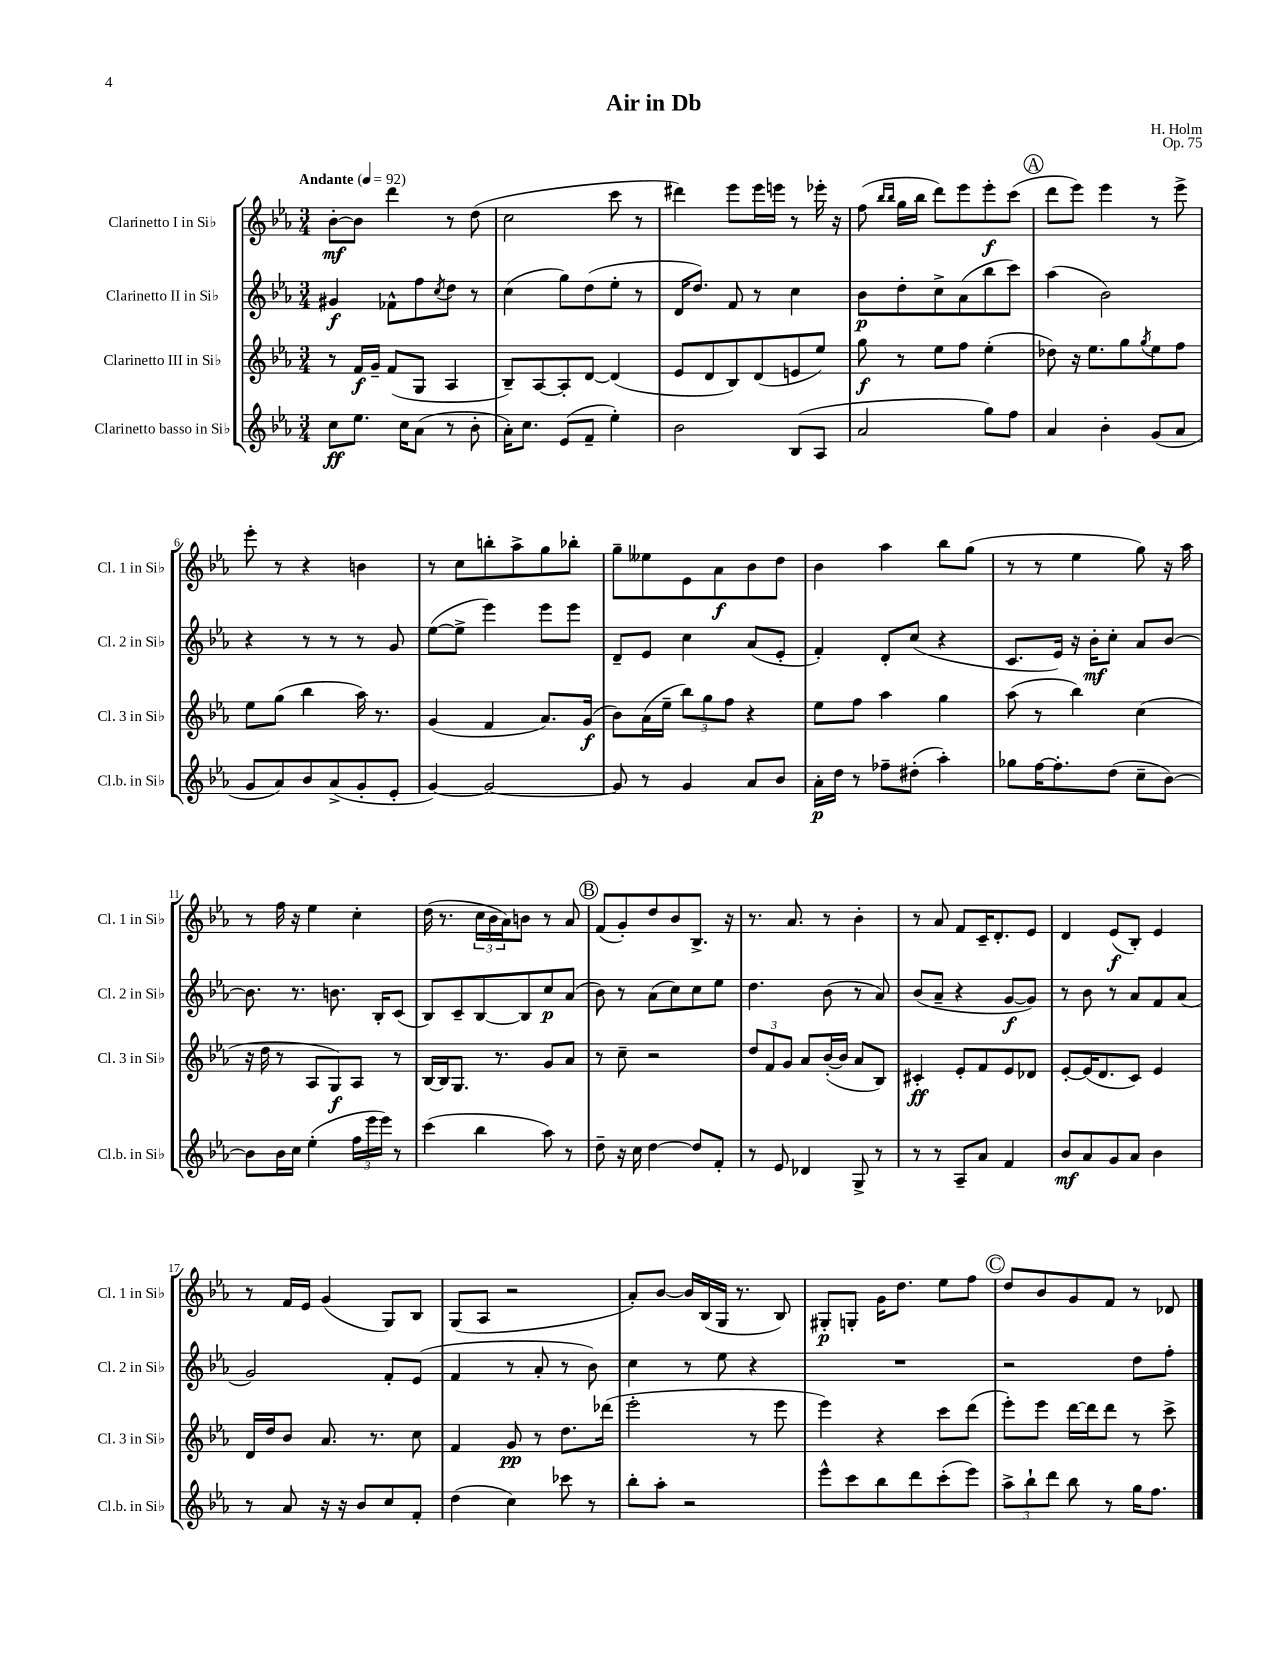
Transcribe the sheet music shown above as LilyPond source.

\header { title = "Air in Db" composer = "H. Holm" opus = "Op. 75" }
<<
\new StaffGroup <<
\new Staff = "s0" \with { instrumentName = "Clarinetto I in Sib" shortInstrumentName = "Cl. 1 in Sib" } {
    \clef treble \key ees \major \numericTimeSignature \time 3/4 \tempo "Andante" 4 = 92
    bes'8~-.\mf bes'8 d'''4 r8 d''8( |
    c''2 c'''8 r8 |
    dis'''4) ees'''8 ees'''16 e'''16 r8 ees'''16-. r16 |
    f''8( \grace { bes''16 bes''16 } g''16 bes''16 d'''8) ees'''8 ees'''8-.\f c'''8( |
    \mark \markup { \circle "A" } d'''8 ees'''8) ees'''4 r8 ees'''8-> |
    ees'''8-. r8 r4 b'4 |
    r8 c''8 b''8-. aes''8-> g''8 bes''8-. |
    g''8-- eeses''8 ees'8 aes'8\f bes'8 d''8 |
    bes'4 aes''4 bes''8 g''8( |
    r8 r8 ees''4 g''8) r16 aes''16 |
    r8 f''16 r16 ees''4 c''4-. |
    d''16( r8. \tuplet 3/2 { c''16 bes'16 aes'16) } b'8 r8 aes'8 |
    \mark \markup { \circle "B" } f'8( g'8-.) d''8 bes'8 bes8.-> r16 |
    r8. aes'8. r8 bes'4-. |
    r8 aes'8 f'8 c'16-- d'8.-. ees'8 |
    d'4 ees'8\f( bes8-.) ees'4 |
    r8 f'16 ees'16 g'4( g8) bes8 |
    g8( aes8 r2 |
    aes'8-.) bes'8~ bes'16 bes16( g16 r8. bes8) |
    gis8-.\p g8-. g'16 d''8. ees''8 f''8 |
    \mark \markup { \circle "C" } d''8 bes'8 g'8 f'8 r8 des'8 \bar "|." |
}
\new Staff = "s1" \with { instrumentName = "Clarinetto II in Sib" shortInstrumentName = "Cl. 2 in Sib" } {
    \clef treble \key ees \major \numericTimeSignature \time 3/4
    gis'4\f fes'8-^ f''8 \acciaccatura { c''8 } d''8 r8 |
    c''4( g''8) d''8( ees''8-. r8 |
    d'16 d''8.) f'8 r8 c''4 |
    bes'8\p d''8-. c''8-> aes'8( bes''8 c'''8) |
    \mark \markup { \circle "A" } aes''4( bes'2) |
    r4 r8 r8 r8 g'8 |
    ees''8~( ees''8-> ees'''4) ees'''8 ees'''8 |
    d'8-- ees'8 c''4 aes'8( ees'8-. |
    f'4-.) d'8-. c''8( r4 |
    c'8. ees'16) r16 bes'16-.\mf c''8-. aes'8 bes'8~ |
    bes'8. r8. b'8. bes16-. c'8( |
    bes8) c'8-- bes8~ bes8 c''8\p aes'8( |
    \mark \markup { \circle "B" } bes'8) r8 aes'8( c''8) c''8 ees''8 |
    d''4. bes'8( r8 aes'8) |
    bes'8( aes'8-- r4 g'8~\f g'8) |
    r8 bes'8 r8 aes'8 f'8 aes'8( |
    g'2) f'8-. ees'8( |
    f'4 r8 aes'8-. r8 bes'8) |
    c''4 r8 ees''8 r4 |
    R2. |
    \mark \markup { \circle "C" } r2 d''8 f''8-. \bar "|." |
}
\new Staff = "s2" \with { instrumentName = "Clarinetto III in Sib" shortInstrumentName = "Cl. 3 in Sib" } {
    \clef treble \key ees \major \numericTimeSignature \time 3/4
    r8 f'16\f g'16-- f'8( g8 aes4 |
    bes8--) aes8~ aes8-. d'8~ d'4( |
    ees'8 d'8 bes8) d'8( e'8 ees''8) |
    g''8\f r8 ees''8 f''8 ees''4-.( |
    \mark \markup { \circle "A" } des''8) r16 ees''8. g''8 \acciaccatura { g''8 } ees''8 f''8 |
    ees''8 g''8( bes''4 aes''16) r8. |
    g'4( f'4 aes'8.) g'16\f( |
    bes'8) aes'16( ees''16-- \tuplet 3/2 { bes''8) g''8 f''8 } r4 |
    ees''8 f''8 aes''4 g''4 |
    aes''8( r8 bes''4) c''4( |
    r16 d''16 r8 aes8 g8\f) aes8 r8 |
    bes16~ bes16 g8. r8. g'8 aes'8 |
    \mark \markup { \circle "B" } r8 c''8-- r2 |
    \tuplet 3/2 { d''8 f'8 g'8 } aes'8 bes'16~-.( bes'16 aes'8 bes8) |
    cis'4-.\ff ees'8-. f'8 ees'8 des'8 |
    ees'8~-. ees'16( d'8. c'8) ees'4 |
    d'16 d''16 bes'8 aes'8. r8. c''8 |
    f'4 g'8\pp r8 d''8. des'''16( |
    ees'''2-. r8 ees'''8 |
    ees'''4) r4 c'''8 d'''8( |
    \mark \markup { \circle "C" } ees'''8-.) ees'''8 d'''16~ d'''16 d'''8 r8 c'''8-> \bar "|." |
}
\new Staff = "s3" \with { instrumentName = "Clarinetto basso in Sib" shortInstrumentName = "Cl.b. in Sib" } {
    \clef treble \key ees \major \numericTimeSignature \time 3/4
    c''8\ff ees''8. c''16 aes'8( r8 bes'8-. |
    aes'16-.) c''8. ees'8( f'8-- ees''4-.) |
    bes'2 bes8( aes8 |
    aes'2 g''8) f''8 |
    \mark \markup { \circle "A" } aes'4 bes'4-. g'8( aes'8 |
    g'8 aes'8) bes'8 aes'8->( g'8-. ees'8-. |
    g'4~) g'2~ |
    g'8 r8 g'4 aes'8 bes'8 |
    aes'16-.\p d''16 r8 fes''8-- dis''8-.( aes''4-.) |
    ges''8 f''16~ f''8.-. d''8( c''8-- bes'8~) |
    bes'8 bes'16 c''16 ees''4-.( \tuplet 3/2 { f''16 ees'''16 ees'''16) } r8 |
    c'''4( bes''4 aes''8) r8 |
    \mark \markup { \circle "B" } d''8-- r16 c''16 d''4~ d''8 f'8-. |
    r8 ees'8 des'4 g8-> r8 |
    r8 r8 aes8-- aes'8 f'4 |
    bes'8\mf aes'8 g'8 aes'8 bes'4 |
    r8 aes'8 r16 r16 bes'8 c''8 f'8-. |
    d''4( c''4) ces'''8 r8 |
    bes''8-. aes''8-. r2 |
    ees'''8-^ c'''8 bes''8 d'''8 c'''8-.( ees'''8) |
    \mark \markup { \circle "C" } \tuplet 3/2 { aes''8-> bes''8-! d'''8 } bes''8 r8 g''16 f''8. \bar "|." |
}
>>
>>
